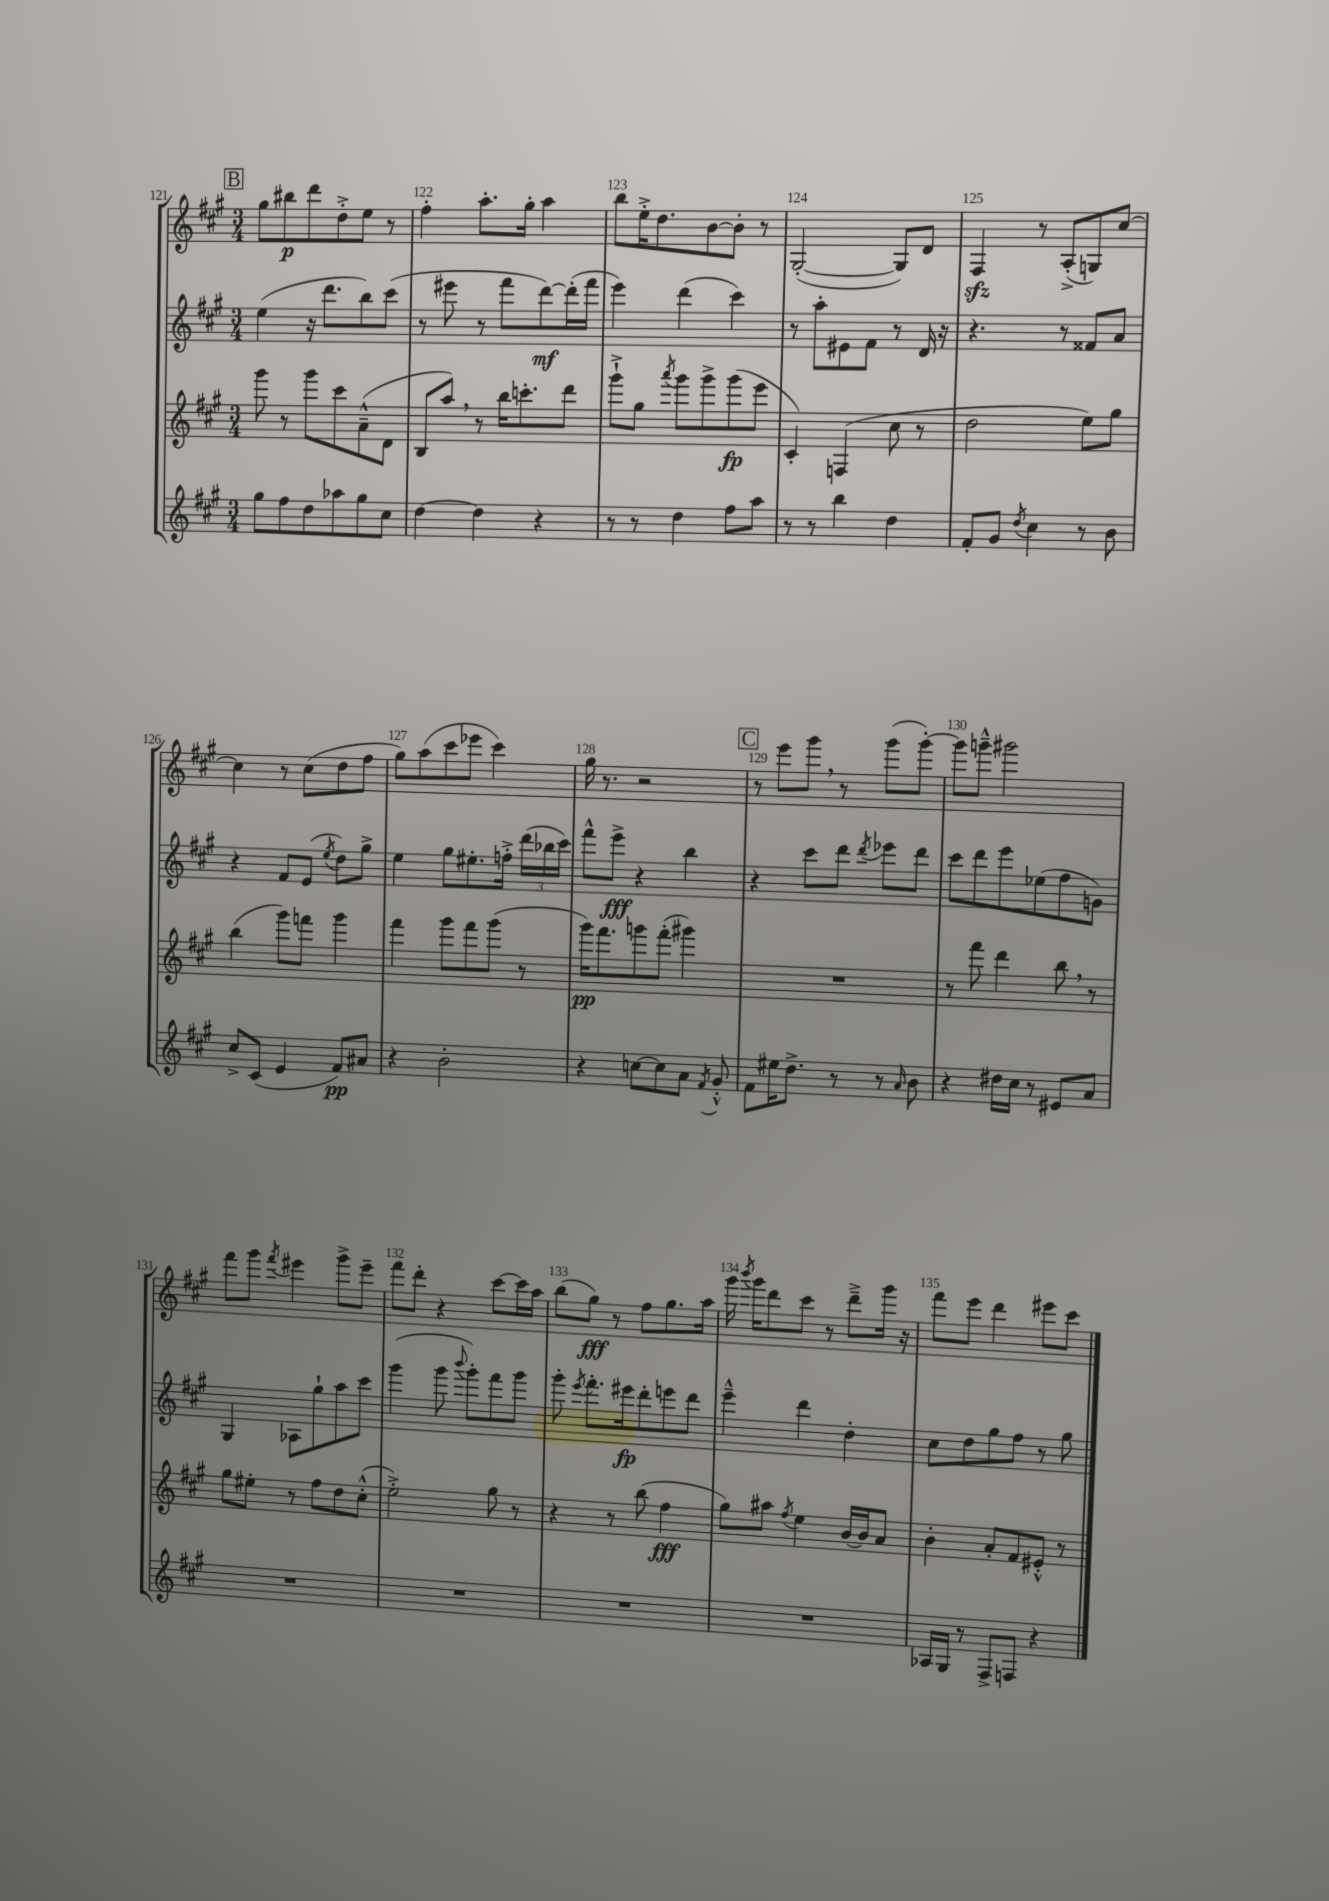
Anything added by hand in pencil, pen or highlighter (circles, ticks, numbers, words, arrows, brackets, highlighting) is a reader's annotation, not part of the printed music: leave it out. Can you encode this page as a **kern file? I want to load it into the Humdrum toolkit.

**kern	**kern	**kern	**kern
*staff4	*staff3	*staff2	*staff1
*clefG2	*clefG2	*clefG2	*clefG2
*k[f#c#g#]	*k[f#c#g#]	*k[f#c#g#]	*k[f#c#g#]
*M3/4	*M3/4	*M3/4	*M3/4
8gg#	8ggg#	(4ee	8gg#
8ff#	8r	.	8bb#
8dd	8ggg#	16r	8ddd
.	.	8.ddd	.
8aa-	8ccc#	.	8dd'^
8gg#	(8a~^^	8bb)	8ee
8cc#	8d	(8ccc#	8r
=	=	=	=
[4dd	8B	8r	4ff#'
.	8aa)	8eee#	.
4dd]	8r	8r	8.aa'
.	16bb	8fff#	.
.	8.ccc'	.	16gg#'
4r	.	[8ddd)	4aa
.	8ddd	(16ddd']	.
.	.	16fff#	.
=	=	=	=
8r	8ggg#`^	4eee)	8bb
8r	8gg#	.	16ee'^
.	.	.	8.dd
.	8qaaa	.	.
4dd	8ggg#	(4ddd	.
.	8ggg#^	.	[8b
8ff#	(8ggg#	4ccc#)	8b']
8aa	8eee	.	8r
=	=	=	=
8r	4c#')	8r	([2G#'
8r	.	8aa'	.
4bb	(4F	8e#	.
.	.	8f#	.
4dd	8cc#	8r	8G#])
.	8r	16d	8d
.	.	16r	.
=	=	=	=
8f#'	2dd	4.r	4F#
8g#	.	.	.
8qdd	.	.	.
4cc#	.	.	8r
.	.	8r	(8A'^
8r	8ee)	8f##	8G)
8b	8gg#	8a	[8cc#
=	=	=	=
8cc#^	(4bb	4r	4cc#]
(8c#	.	.	.
4e	8ggg#)	8f#	8r
.	8fff	(8e	(8cc#
.	.	8qee	.
8f#)	4ggg#	8dd)	8dd
8a#	.	8gg#^	8ff#
=	=	=	=
4r	4fff#	4ee	8gg#)
.	.	.	(8aa
2b'	8ggg#	8gg#	8ccc#
.	8fff#	8.ee#'	8eee-
.	(8ggg#	.	4ccc#)
.	.	16ff'^	.
.	8r	(24ddd	.
.	.	24bb-	.
.	.	24ccc#)	.
=	=	=	=
4r	16ggg#)	8fff#^^	16gg#
.	8.fff#	.	8.r
.	.	8eee^	.
[8cc	8ggg	4r	2r
8cc]	(8fff#'	.	.
8a	4ggg#)	4bb	.
8qf#	.	.	.
8g#'^^	.	.	.
=	=	=	=
8f#	2.r	4r	8r
16ee#	.	.	8eee
8.dd^	.	.	.
.	.	8ccc#	8ggg#
8r	.	8ddd	8r
.	.	8qddd	.
8r	.	8eee-	(8ggg#
16qqa	.	.	.
8b	.	8ddd	[8ggg#')
=	=	=	=
4r	8r	8ccc#	8ggg#]
.	8fff#	8ddd	8ggg~^^
16dd#	4ddd	8eee	2ggg#
16cc#	.	.	.
8r	.	(8ee-	.
8e#	8bb	8ff#	.
8a	8r	8g)	.
=	=	=	=
2.r	8gg#	4G#	8fff#
.	8ee#'	.	8ggg#
.	.	.	8qfff#
.	8r	8A-	4eee#
.	8ff#	8gg#`	.
.	8dd	8aa	8ggg#^
.	(8cc#'^^	8ccc#	8eee#~
=	=	=	=
2.r	2ee'^)	(4ggg#	8fff#
.	.	.	8ddd'
.	.	8ggg#	4r
.	.	8qqbbb	.
.	.	8ggg#')	.
.	8gg#	8fff#	[8ccc#
.	8r	8ggg#	16ccc#]
.	.	.	16aa
=	=	=	=
2.r	4r	8ggg#'	(8bb
.	.	8qeee	.
.	.	8.fff#'	8gg#)
.	8r	.	8r
.	.	16eee#	.
.	(8bb	8ddd'	8ff#
.	4ff#	8eee	8.gg#
.	.	8ddd	.
.	.	.	16aa
=	=	=	=
2.r	8gg#)	4eee~^^	16ggg#
.	.	.	8qbbb
.	.	.	16ggg#
.	8aa#	.	8ddd
.	8qff#	.	.
.	4ee	4ddd	8ccc#
.	.	.	8r
.	[16b	4dd'	8ddd~^
.	16b]	.	.
.	8a	.	16ggg#
.	.	.	16r
=	=	=	=
16A-	4b'	8cc#	8fff#
16G#	.	.	.
8r	.	8dd	8eee
8F#^	8a'	8gg#	4ddd
8F	8f#	8ff#	.
4r	8e#'^^	8r	8eee#
.	8r	8gg#	8ccc#
==	==	==	==
*-	*-	*-	*-
